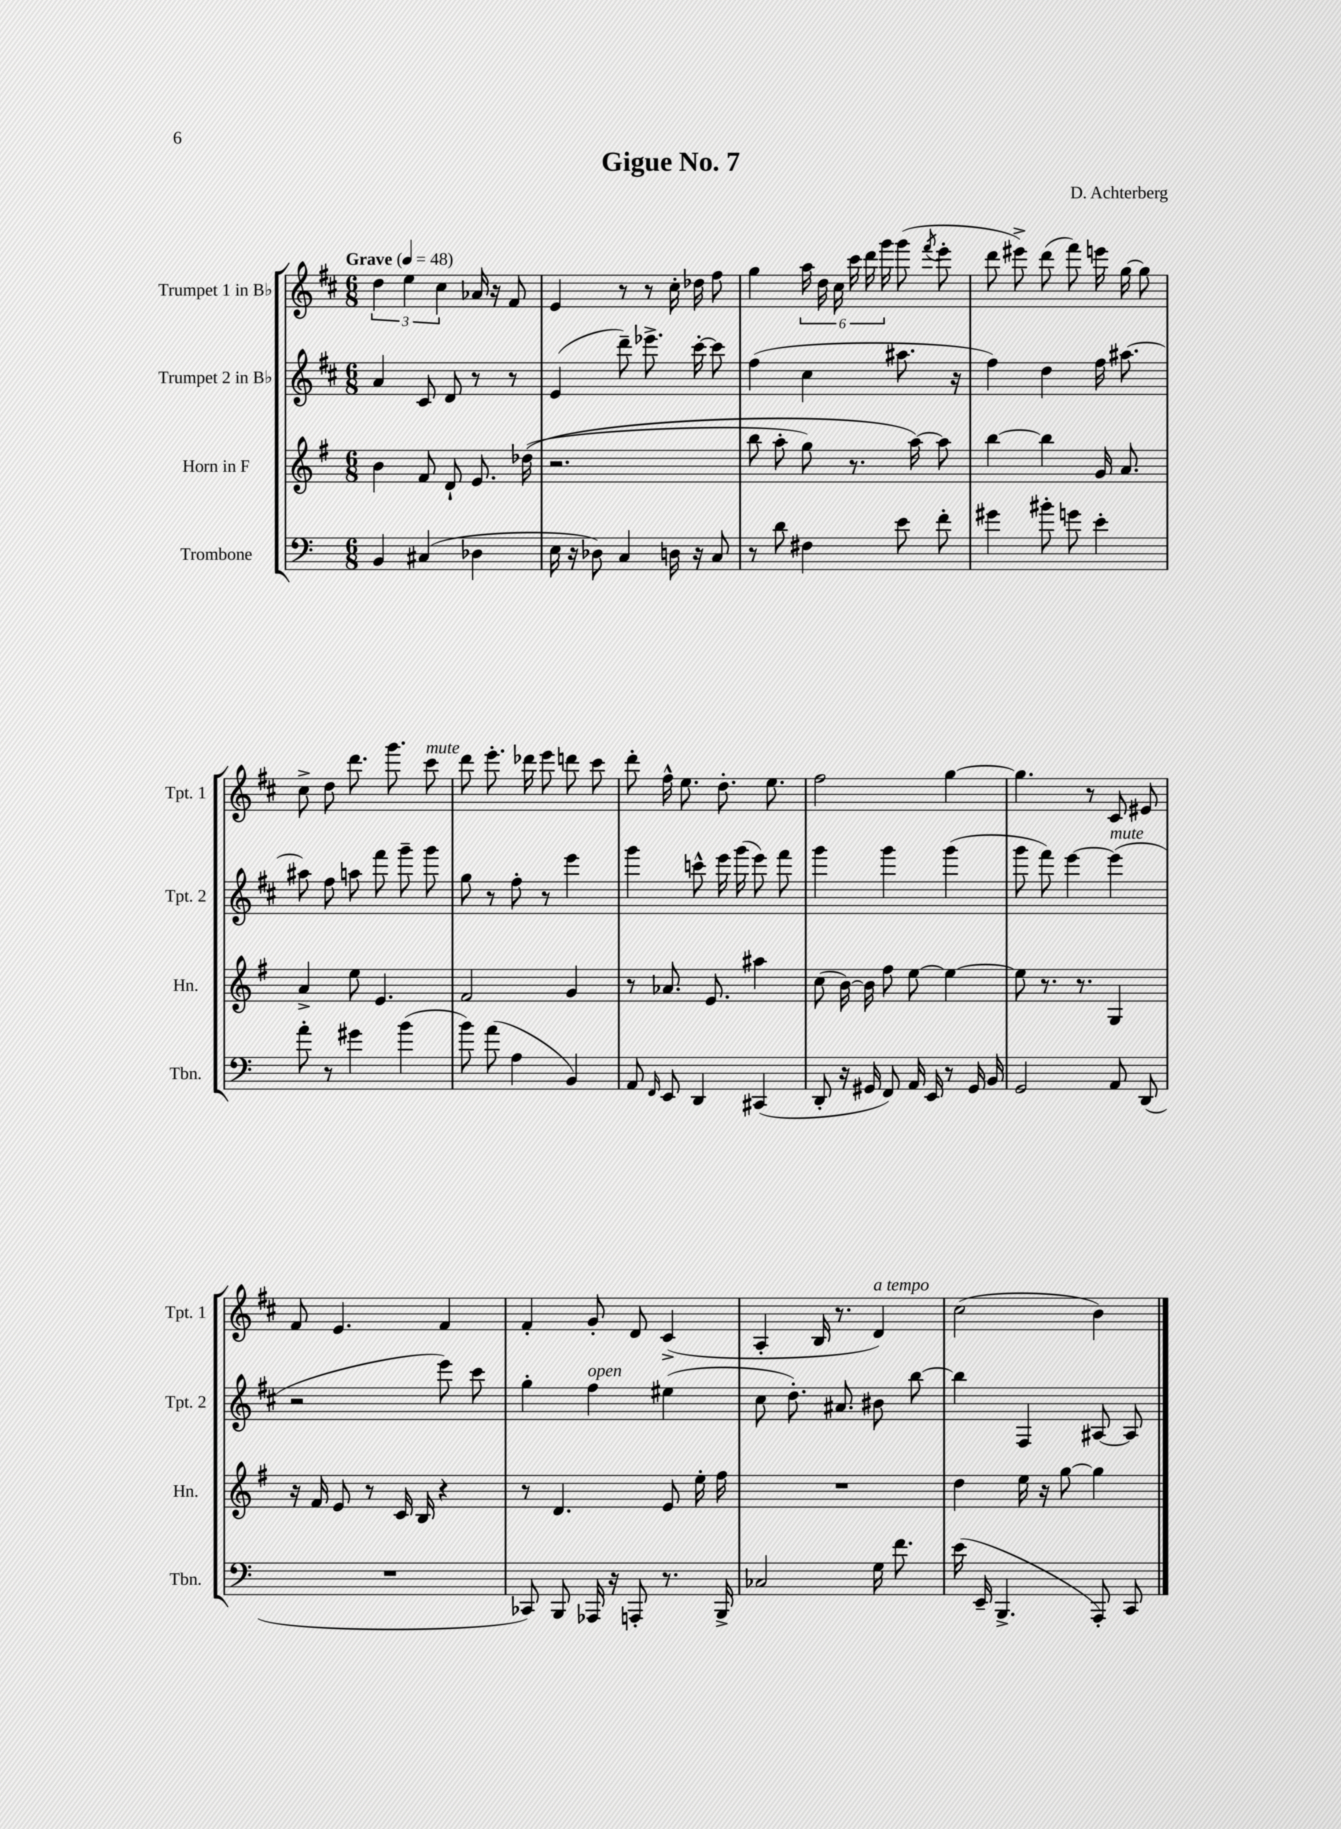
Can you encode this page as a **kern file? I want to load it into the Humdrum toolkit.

**kern	**kern	**kern	**kern
*part4	*part3	*part2	*part1
*staff4	*staff3	*staff2	*staff1
*I"Trombone	*I"Horn in F	*I"Trumpet 2 in B♭	*I"Trumpet 1 in B♭
*I'Tbn.	*I'Hn.	*I'Tpt. 2	*I'Tpt. 1
*clefF4	*clefG2	*clefG2	*clefG2
*k[]	*k[f#]	*k[f#c#]	*k[f#c#]
*M6/8	*M6/8	*M6/8	*M6/8
*MM48	*MM48	*MM48	*MM48
=1	=1	=1	=1
!	!	!	!LO:TX:a:B:t=Grave
4BB/	4b\	4a/	6dd\
.	.	.	6ee\
(4C#X/	8f#/	8c#/	.
.	.	.	6cc#\
.	8d`/	8d/	.
4D-X\	8.e/	8r	16a-X/
.	.	.	16r
.	.	8r	8f#/
.	((16dd-X\	.	.
=2	=2	=2	=2
16E\	2.r	(4e/	4e/
16r	.	.	.
8D-X\)	.	.	.
4C/	.	8ddd~\)	8r
.	.	8.eee-X^\	8r
16Dn\	.	.	16cc#'\
16r	.	[16ccc#'\	16dd-X\
8C/	.	8ccc#\]	8ff#\
=3	=3	=3	=3
8r	8bb\	(4ff#\	4gg\
8d\	8aa'\	.	.
4F#X\	8gg\)	4cc#\	24aa\
.	.	.	24dd\
.	.	.	24cc#\
.	8.r	.	24ccc#\
.	.	.	24ddd\
.	.	.	24ggg\
8e\	.	8.aa#X\	(8ggg\
.	[16aa\)	.	.
.	.	.	8qfff#/
8f'\	8aa\]	.	8eee'\
.	.	16r	.
=4	=4	=4	=4
4g#X\	[4bb\	4ff#\)	8ddd\
.	.	.	8eee#X^\)
8b#X'\	4bb\]	4dd\	(8ddd\
8gn\	.	.	8fff#\)
4e'\	16g/	16ff#\	16eeen\
.	8.a/	[8.aa#X\	[16gg\
.	.	.	8gg\]
!!LO:LB:g=z
=5	=5	=5	=5
8a'\	4a^/	8aa#X\]	8cc#^\
8r	.	8ff#\	8dd\
4g#X\	8ee\	8aan\	8.ddd\
.	4.e/	8fff#\	.
.	.	.	8.ggg\
(4b\	.	8ggg~\	.
!	!	!	!LO:TX:a:i:t=mute
.	.	8ggg\	8ccc#\
=6	=6	=6	=6
8b\)	2f#/	8gg\	8ddd\
(8a\	.	8r	8.eee'\
4A\	.	8ff#'\	.
.	.	.	16ddd-X\
.	.	8r	8eee\
4BB/)	4g/	4eee\	8dddn\
.	.	.	8ccc#\
=7	=7	=7	=7
8AA/	8r	4ggg\	8ddd'\
16qqFF/	.	.	.
8EE/	8.a-X/	.	16ff#^^\
.	.	.	8.ee\
4DD/	.	8cccn^^\	.
.	8.e/	.	.
.	.	16eee\	8.dd'\
.	.	(16ggg\	.
(4CC#X/	4aa#X\	8eee\)	.
.	.	.	8.ee\
.	.	8fff#\	.
=8	=8	=8	=8
8DD'/	(8cc\	4ggg\	2ff#\
16r	[16b\)	.	.
16GG#X/	16b\]	.	.
8FF/)	8ff#\	4ggg\	.
16AA/	[8ee\	.	.
16EE/	.	.	.
8r	4ee\_	(4ggg\	[4gg\
16GG#/	.	.	.
16BB/	.	.	.
=9	=9	=9	=9
2GG/	8ee\]	8ggg\	4.gg\]
.	8.r	8fff#\)	.
.	.	[4eee\	.
.	8.r	.	.
.	.	.	8r
!	!	!LO:TX:a:i:t=mute	!
8AA/	4G/	(4eee\]	8c#/
(8DD/	.	.	8e#X/
!!LO:LB:g=z
=10	=10	=10	=10
2.r	16r	2r	8f#/
.	16f#/	.	.
.	8e/	.	4.e/
.	8r	.	.
.	16c/	.	.
.	16B/	.	.
.	4r	8eee\)	4f#/
.	.	8ccc#\	.
=11	=11	=11	=11
8CC-X/)	8r	4gg'\	4f#'/
8BBB/	4.d/	.	.
!	!	!LO:TX:a:i:t=open	!
16AAA-X/	.	4ff#\	8g'/
16r	.	.	.
8AAAn'/	.	.	8d/
8.r	8e/	(4ee#X\	(4c#^/
.	16ee'\	.	.
16BBB^/	16ff#\	.	.
=12	=12	=12	=12
2C-X/	2.r	8cc#\	4A'/
.	.	8.dd'\)	.
.	.	.	16B/
.	.	8.a#X/	8.r
!	!	!	!LO:TX:a:i:t=a tempo
16G\	.	8b#X\	4d/)
8.f\	.	.	.
.	.	[8bb\	.
=13	=13	=13	=13
(16e\	4dd\	4bb\]	(2cc#\
16EE~/	.	.	.
4.BBB^/	.	.	.
.	16ee\	4F#/	.
.	16r	.	.
.	[8gg\	.	.
8AAA'/)	4gg\]	[8A#X/	4b\)
8CC/	.	8A#/]	.
==	==	==	==
*-	*-	*-	*-
